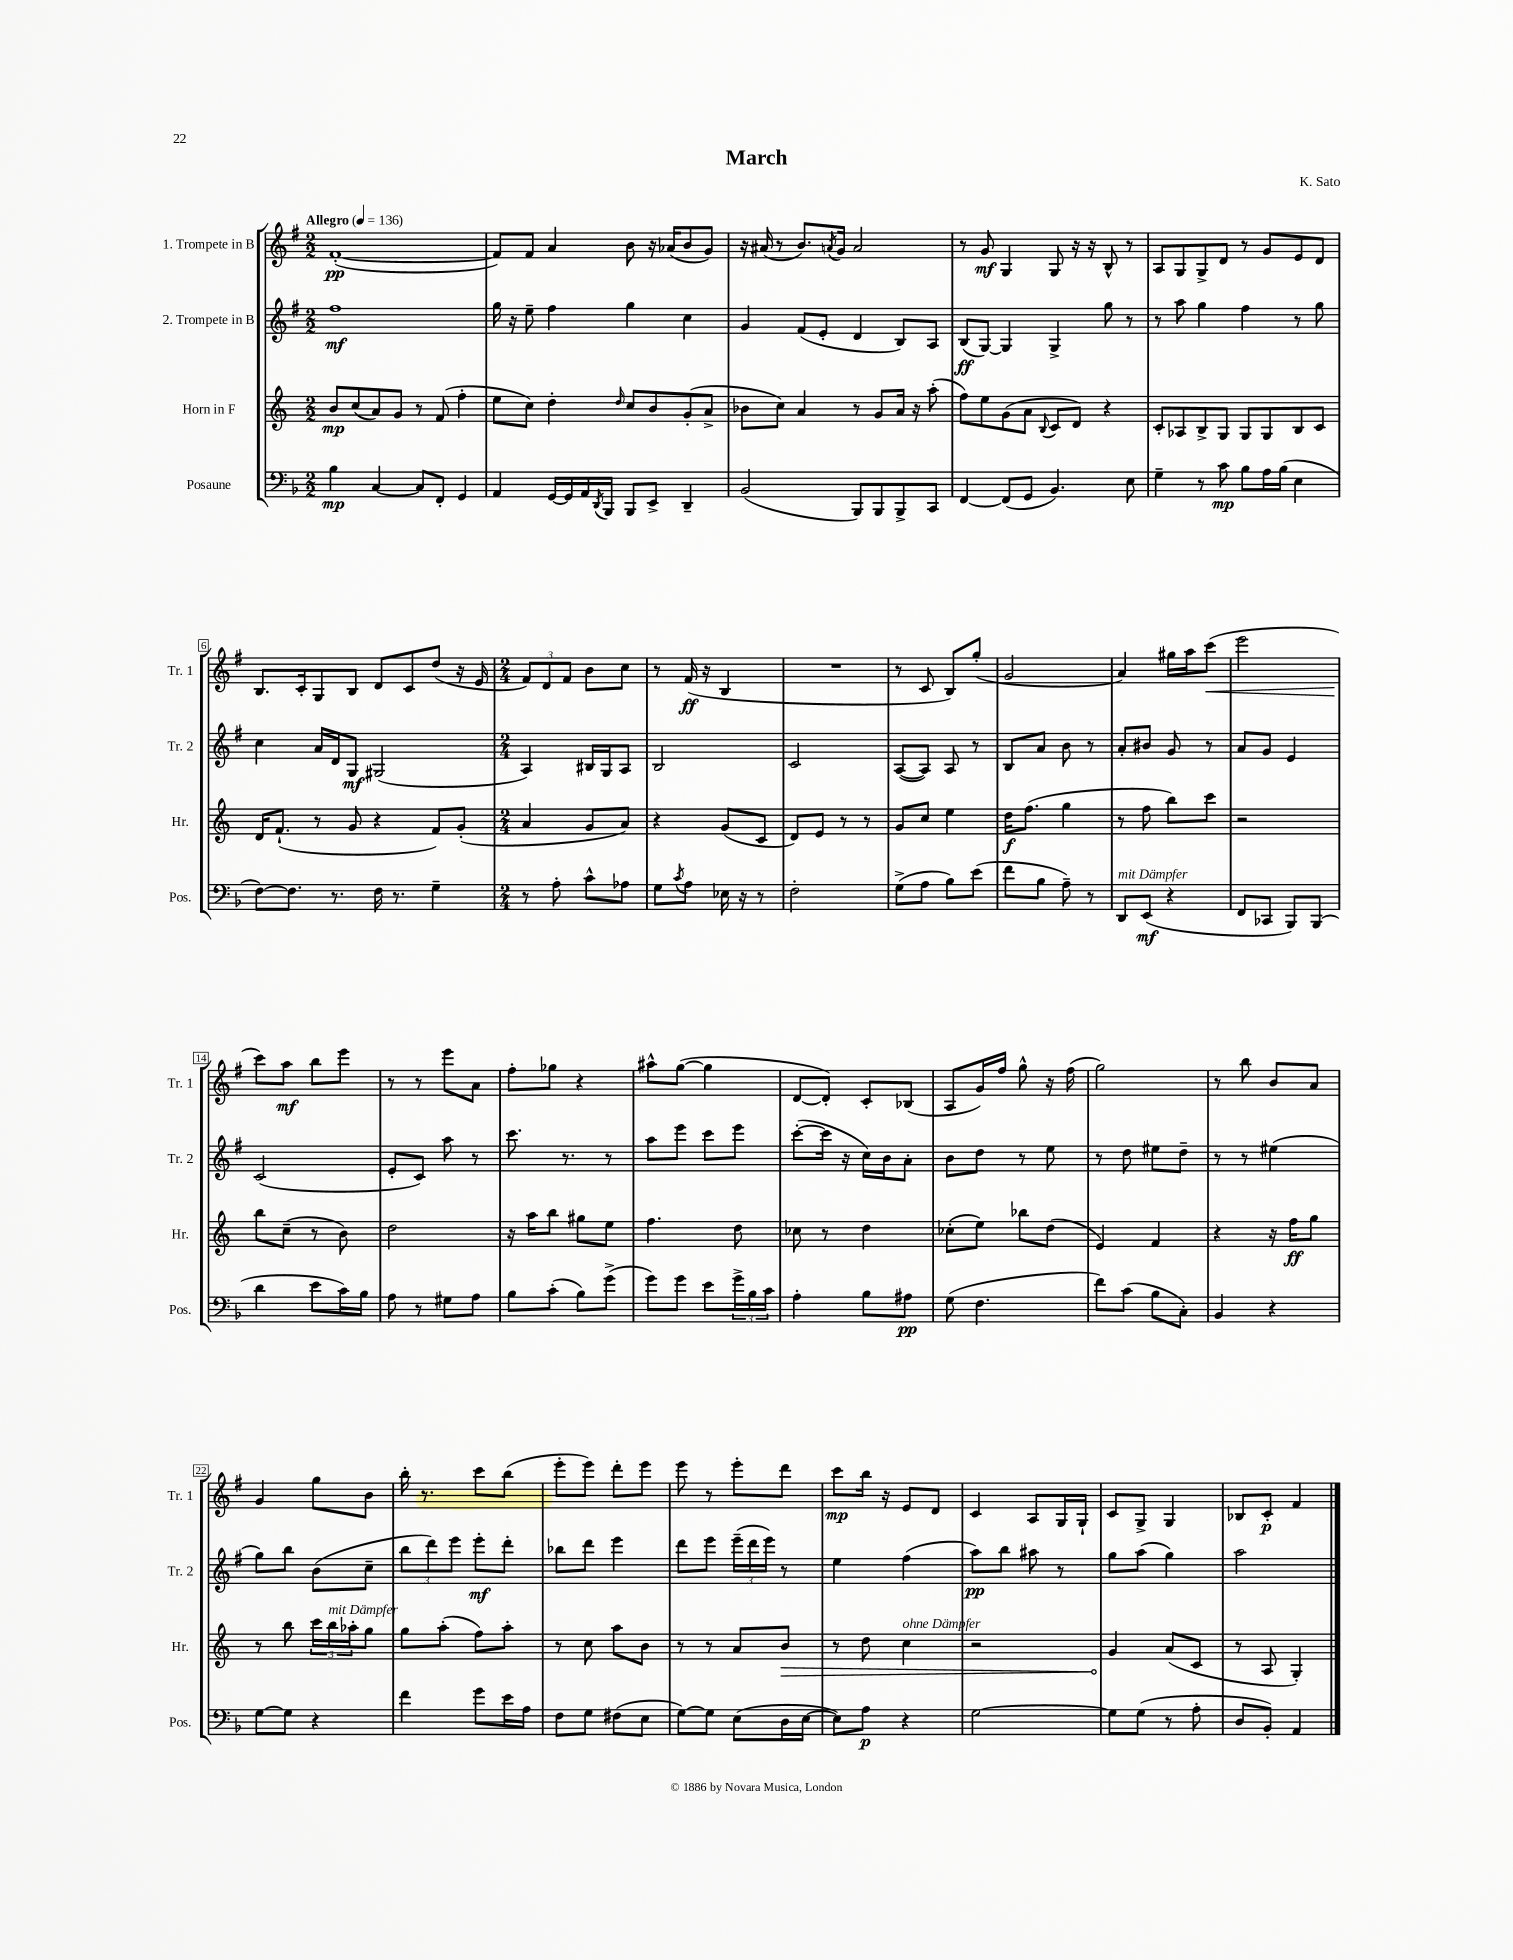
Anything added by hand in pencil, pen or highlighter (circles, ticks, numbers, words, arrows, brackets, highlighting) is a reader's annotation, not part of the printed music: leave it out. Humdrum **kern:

**kern	**dynam	**kern	**dynam	**kern	**dynam	**kern	**dynam
*part4	*part4	*part3	*part3	*part2	*part2	*part1	*part1
*staff4	*staff4	*staff3	*staff3	*staff2	*staff2	*staff1	*staff1
*I"Posaune	*	*I"Horn in F	*	*I"2. Trompete in B	*	*I"1. Trompete in B	*
*I'Pos.	*	*I'Hr.	*	*I'Tr. 2	*	*I'Tr. 1	*
*clefF4	*	*clefG2	*	*clefG2	*	*clefG2	*
*k[b-]	*	*k[]	*	*k[f#]	*	*k[f#]	*
*M2/2	*	*M2/2	*	*M2/2	*	*M2/2	*
*MM136	*	*MM136	*	*MM136	*	*MM136	*
=1	=1	=1	=1	=1	=1	=1	=1
!	!	!	!	!	!	!LO:TX:a:B:t=Allegro	!
4B-\	mp	8b/L	mp	1ff#	mf	([1f#'	pp
.	.	(8cc/	.	.	.	.	.
[4C/	.	8a/)	.	.	.	.	.
.	.	8g/J	.	.	.	.	.
8C/L]	.	8r	.	.	.	.	.
8FF'/J	.	(8f/	.	.	.	.	.
4GG/	.	4ff'\	.	.	.	.	.
=2	=2	=2	=2	=2	=2	=2	=2
4AA/	.	8ee\L	.	16gg\	.	8f#/L])	.
.	.	.	.	16r	.	.	.
.	.	8cc\J)	.	8ee~\	.	8f#/J	.
[16GG/LL	.	4dd'\	.	4ff#\	.	4a/	.
16GG/]	.	.	.	.	.	.	.
16AA/	.	.	.	.	.	.	.
8qDD/	.	.	.	.	.	.	.
16BBB-/JJ	.	.	.	.	.	.	.
.	.	16qqdd/	.	.	.	.	.
8BBB-/L	.	8cc/L	.	4gg\	.	8b\	.
8EE^/J	.	8b/	.	.	.	16r	.
.	.	.	.	.	.	(16a-X/KL	.
4DD~/	.	(8g'/	.	4cc\	.	8b/	.
.	.	8a^/J	.	.	.	8g/J)	.
=3	=3	=3	=3	=3	=3	=3	=3
(2BB-/	.	8b-X\L	.	4g/	.	16r	.
.	.	.	.	.	.	(16a#X/	.
.	.	8cc\J)	.	.	.	8r	.
.	.	4a/	.	(8f#/L	.	8.b/L)	.
.	.	.	.	8e'/J	.	.	.
.	.	.	.	.	.	8qan/	.
.	.	.	.	.	.	16g/Jk	.
8BBB-/L)	.	8r	.	4d/	.	2a/	.
8BBB-/	.	8g/L	.	.	.	.	.
8BBB-^/	.	16a/Jk	.	8B/L)	.	.	.
.	.	16r	.	.	.	.	.
8CC/J	.	(8aa'\	.	8A/J	.	.	.
=4	=4	=4	=4	=4	=4	=4	=4
[4FF/	.	8ff\L)	.	(8B/L	ff	8r	.
.	.	8ee\	.	[8G/J)	.	8g/	mf
(8FF/L]	.	(8g\	.	4G/]	.	4G/	.
8GG/J	.	8a\J	.	.	.	.	.
.	.	8qqB/	.	.	.	.	.
4.BB-/)	.	8c/L	.	4G^/	.	8G/	.
.	.	8d/J)	.	.	.	16r	.
.	.	.	.	.	.	16r	.
.	.	4r	.	8gg\	.	8B^^/	.
8E\	.	.	.	8r	.	8r	.
=5	=5	=5	=5	=5	=5	=5	=5
4G~\	.	8c'/L	.	8r	.	8A/L	.
.	.	8A-X/	.	8aa\	.	8G/	.
8r	.	8B^/	.	4gg\	.	8G^/	.
8c\	mp	8G/J	.	.	.	8d/J	.
8B-\L	.	8G/L	.	4ff#\	.	8r	.
16A\L	.	8G/	.	.	.	8g/L	.
(16B-\JJ	.	.	.	.	.	.	.
4E\	.	8B/	.	8r	.	8e/	.
.	.	8c/J	.	8gg\	.	8d/J	.
!!LO:LB:g=z
=6	=6	=6	=6	=6	=6	=6	=6
[8F\L)	.	16d/KL	.	4cc\	.	8.B/L	.
.	.	(8.f`/J	.	.	.	.	.
8.F\J]	.	.	.	.	.	.	.
.	.	.	.	.	.	16c'/k	.
.	.	8r	.	16a/LL	.	8G/	.
8.r	.	.	.	16d/J	.	.	.
.	.	8g/	.	8G/J	mf	8B/J	.
16F\	.	4r	.	(2G#X/	.	8d/L	.
8.r	.	.	.	.	.	.	.
.	.	.	.	.	.	8c/	.
4G~\	.	8f/L)	.	.	.	(8dd/J	.
.	.	(8g'/J	.	.	.	16r	.
.	.	.	.	.	.	16e/	.
=7	=7	=7	=7	=7	=7	=7	=7
*M2/4	*	*M2/4	*	*M2/4	*	*M2/4	*
8r	.	4a/	.	4A/)	.	12f#/L)	.
.	.	.	.	.	.	12d/	.
8A'\	.	.	.	.	.	.	.
.	.	.	.	.	.	12f#/J	.
8c^^\L	.	8g/L	.	16B#X/LL	.	8b\L	.
.	.	.	.	16G/J	.	.	.
8A-X\J	.	8a/J)	.	8A/J	.	8cc\J	.
=8	=8	=8	=8	=8	=8	=8	=8
8G\L	.	4r	.	2B/	.	8r	.
8qc/	.	.	.	.	.	.	.
8A\J	.	.	.	.	.	(16f#/	ff
.	.	.	.	.	.	16r	.
16E-X\	.	(8g/L	.	.	.	4B/	.
16r	.	.	.	.	.	.	.
8r	.	8c/J	.	.	.	.	.
=9	=9	=9	=9	=9	=9	=9	=9
2F'\	.	8d/L)	.	2c/	.	2r	.
.	.	8e/J	.	.	.	.	.
.	.	8r	.	.	.	.	.
.	.	8r	.	.	.	.	.
=10	=10	=10	=10	=10	=10	=10	=10
(8G^\L	.	8g/L	.	([8A/L	.	8r	.
8A\J	.	8cc/J	.	8A/J])	.	8c/	.
8B-\L)	.	4ee\	.	8A/	.	8B/L)	.
(8e\J	.	.	.	8r	.	(8gg'/J	.
=11	=11	=11	=11	=11	=11	=11	=11
8f\L	.	16dd\KL	f	8B/L	.	2g/	.
.	.	(8.ff\J	.	.	.	.	.
8B-\J	.	.	.	8a/J	.	.	.
8A~\)	.	4gg\	.	8b\	.	.	.
8r	.	.	.	8r	.	.	.
=12	=12	=12	=12	=12	=12	=12	=12
!LO:TX:a:i:t=mit Dämpfer	!	!	!	!	!	!	!
8DD/L	.	8r	.	8a'/L	.	4a/)	.
(8EE/J	mf	8ff\	.	8b#X/J	.	.	.
4r	.	8bb\L)	.	8g/	.	16gg#X\LL	.
.	.	.	.	.	.	16aa\J	.
!	!	!	!	!	!	!	!LO:HP:b
.	.	8ccc\J	.	8r	.	(8ccc\J	<
=13	=13	=13	=13	=13	=13	=13	=13
8FF/L	.	2r	.	8a/L	.	2eee\	.
8CC-X/J	.	.	.	8g/J	.	.	.
8BBB-/L)	.	.	.	4e/	.	.	.
(8BBB-/J	.	.	.	.	.	.	.
!!LO:LB:g=z
=14	=14	=14	=14	=14	=14	=14	=14
4d\	.	8bb\L	.	(2c/	.	8ccc\L)	.
.	.	(8cc~\J	.	.	.	8aa\J	[ mf
8e\L	.	8r	.	.	.	8bb\L	.
16c\L)	.	8b\)	.	.	.	8eee\J	.
16B-\JJ	.	.	.	.	.	.	.
=15	=15	=15	=15	=15	=15	=15	=15
8A\	.	2dd\	.	8e'/L	.	8r	.
8r	.	.	.	8c/J)	.	8r	.
8G#X\L	.	.	.	8aa\	.	8eee\L	.
8A\J	.	.	.	8r	.	8a\J	.
=16	=16	=16	=16	=16	=16	=16	=16
8B-\L	.	16r	.	8.ccc\	.	8ff#'\L	.
.	.	16aa\KL	.	.	.	.	.
(8c'\J	.	8bb\J	.	.	.	8gg-X\J	.
.	.	.	.	8.r	.	.	.
8B-\L)	.	8gg#X\L	.	.	.	4r	.
(8g^\J	.	8ee\J	.	8r	.	.	.
=17	=17	=17	=17	=17	=17	=17	=17
8g\L)	.	4.ff\	.	8aa\L	.	8aa#X^^\L	.
8g\J	.	.	.	8eee\J	.	([8gg\J	.
8e\L	.	.	.	8ccc\L	.	4gg\]	.
24g^\L	.	8dd\	.	8eee\J	.	.	.
24B-\	.	.	.	.	.	.	.
24c\JJ	.	.	.	.	.	.	.
=18	=18	=18	=18	=18	=18	=18	=18
4A'\	.	8cc-X\	.	([8ccc'\L	.	[8d/L	.
.	.	8r	.	16ccc\Jk]	.	8d'/J])	.
.	.	.	.	16r	.	.	.
8B-\L	.	4dd\	.	16cc\LL)	.	8c'/L	.
.	.	.	.	16b\J	.	.	.
8A#X\J	pp	.	.	8a'\J	.	(8B-X/J	.
=19	=19	=19	=19	=19	=19	=19	=19
(8G\	.	(8cc-X'\L	.	8b\L	.	8A/L	.
4.F\	.	8ee\J)	.	8dd\J	.	16g/L)	.
.	.	.	.	.	.	16ff#/JJ	.
.	.	8bb-X\L	.	8r	.	8gg^^\	.
.	.	(8dd\J	.	8ee\	.	16r	.
.	.	.	.	.	.	(16ff#\	.
=20	=20	=20	=20	=20	=20	=20	=20
8f\L)	.	4e/)	.	8r	.	2gg\)	.
(8c\J	.	.	.	8dd\	.	.	.
8B-\L	.	4f/	.	8ee#X\L	.	.	.
8C'\J)	.	.	.	8dd~\J	.	.	.
=21	=21	=21	=21	=21	=21	=21	=21
4BB-/	.	4r	.	8r	.	8r	.
.	.	.	.	8r	.	8bb\	.
4r	.	16r	.	(4ee#X\	.	8b/L	.
.	.	16ff\KL	ff	.	.	.	.
.	.	8gg\J	.	.	.	8a/J	.
!!LO:LB:g=z
=22	=22	=22	=22	=22	=22	=22	=22
[8G\L	.	8r	.	8gg\L)	.	4g/	.
8G\J]	.	8bb\	.	8bb\J	.	.	.
4r	.	24ccc\LL	.	(8b\L	.	8gg\L	.
!	!	!LO:TX:a:i:t=mit Dämpfer	!	!	!	!	!
.	.	24bb\	.	.	.	.	.
.	.	24aa-X'\J	.	.	.	.	.
.	.	8gg\J	.	8cc~\J	.	8b\J	.
=23	=23	=23	=23	=23	=23	=23	=23
4f\	.	8gg\L	.	12bb\L	.	16bb'\	.
.	.	.	.	.	.	8.r	.
.	.	.	.	12ddd\)	.	.	.
.	.	(8aa'\J	.	.	.	.	.
.	.	.	.	12eee\J	.	.	.
8g\L	.	8ff\L)	.	8eee'\L	mf	8ccc\L	.
16e\L	.	8aa'\J	.	8ddd'\J	.	(8bb\J	.
16A\JJ	.	.	.	.	.	.	.
=24	=24	=24	=24	=24	=24	=24	=24
8F\L	.	8r	.	8bb-X\L	.	8eee'\L	.
8G\J	.	8cc\	.	8ddd\J	.	8eee\J)	.
(8F#X\L	.	8aa\L	.	4eee\	.	8ddd'\L	.
8E\J	.	8b\J	.	.	.	8eee\J	.
=25	=25	=25	=25	=25	=25	=25	=25
[8G\L)	.	8r	.	8ddd\L	.	8eee\	.
8G\J]	.	8r	.	8eee\J	.	8r	.
(8E\L	.	8a/L	.	(24eee~\LL	.	8eee'\L	.
.	.	.	.	24ddd\	.	.	.
.	.	.	.	24eee\JJ)	.	.	.
!	!	!	!LO:HP:b	!	!	!	!
16D\L	.	8b/J	>	8r	.	8ddd\J	.
[16E\JJ	.	.	.	.	.	.	.
=26	=26	=26	=26	=26	=26	=26	=26
8E\L])	.	8r	.	4ee\	.	8ccc\L	mp
8A\J	p	8dd\	.	.	.	16bb\Jk	.
.	.	.	.	.	.	16r	.
!	!	!LO:TX:a:i:t=ohne Dämpfer	!	!	!	!	!
4r	.	4cc\	.	(4ff#\	.	8e/L	.
.	.	.	.	.	.	8d/J	.
=27	=27	=27	=27	=27	=27	=27	=27
[2G\	.	2r	.	8aa\L)	pp	4c/	.
.	.	.	.	8bb\J	.	.	.
.	.	.	.	8aa#X\	.	8A/L	.
.	.	.	.	8r	.	16G/L	.
.	.	.	.	.	.	16G`/JJ	.
=28	=28	=28	=28	=28	=28	=28	=28
8G\L]	.	4g/	.	8gg\L	.	8c/L	.
(8G\J	.	.	.	(8aa\J	.	8G^/J	.
8r	.	(8a/L	]	4gg\)	.	4G/	.
8A'\	.	8c/J	.	.	.	.	.
=29	=29	=29	=29	=29	=29	=29	=29
8D/L	.	8r	.	2aa\	.	8B-X/L	.
8BB-'/J)	.	8A/	.	.	.	8c'/J	p
4AA/	.	4G'/)	.	.	.	4f#/	.
==	==	==	==	==	==	==	==
*-	*-	*-	*-	*-	*-	*-	*-
